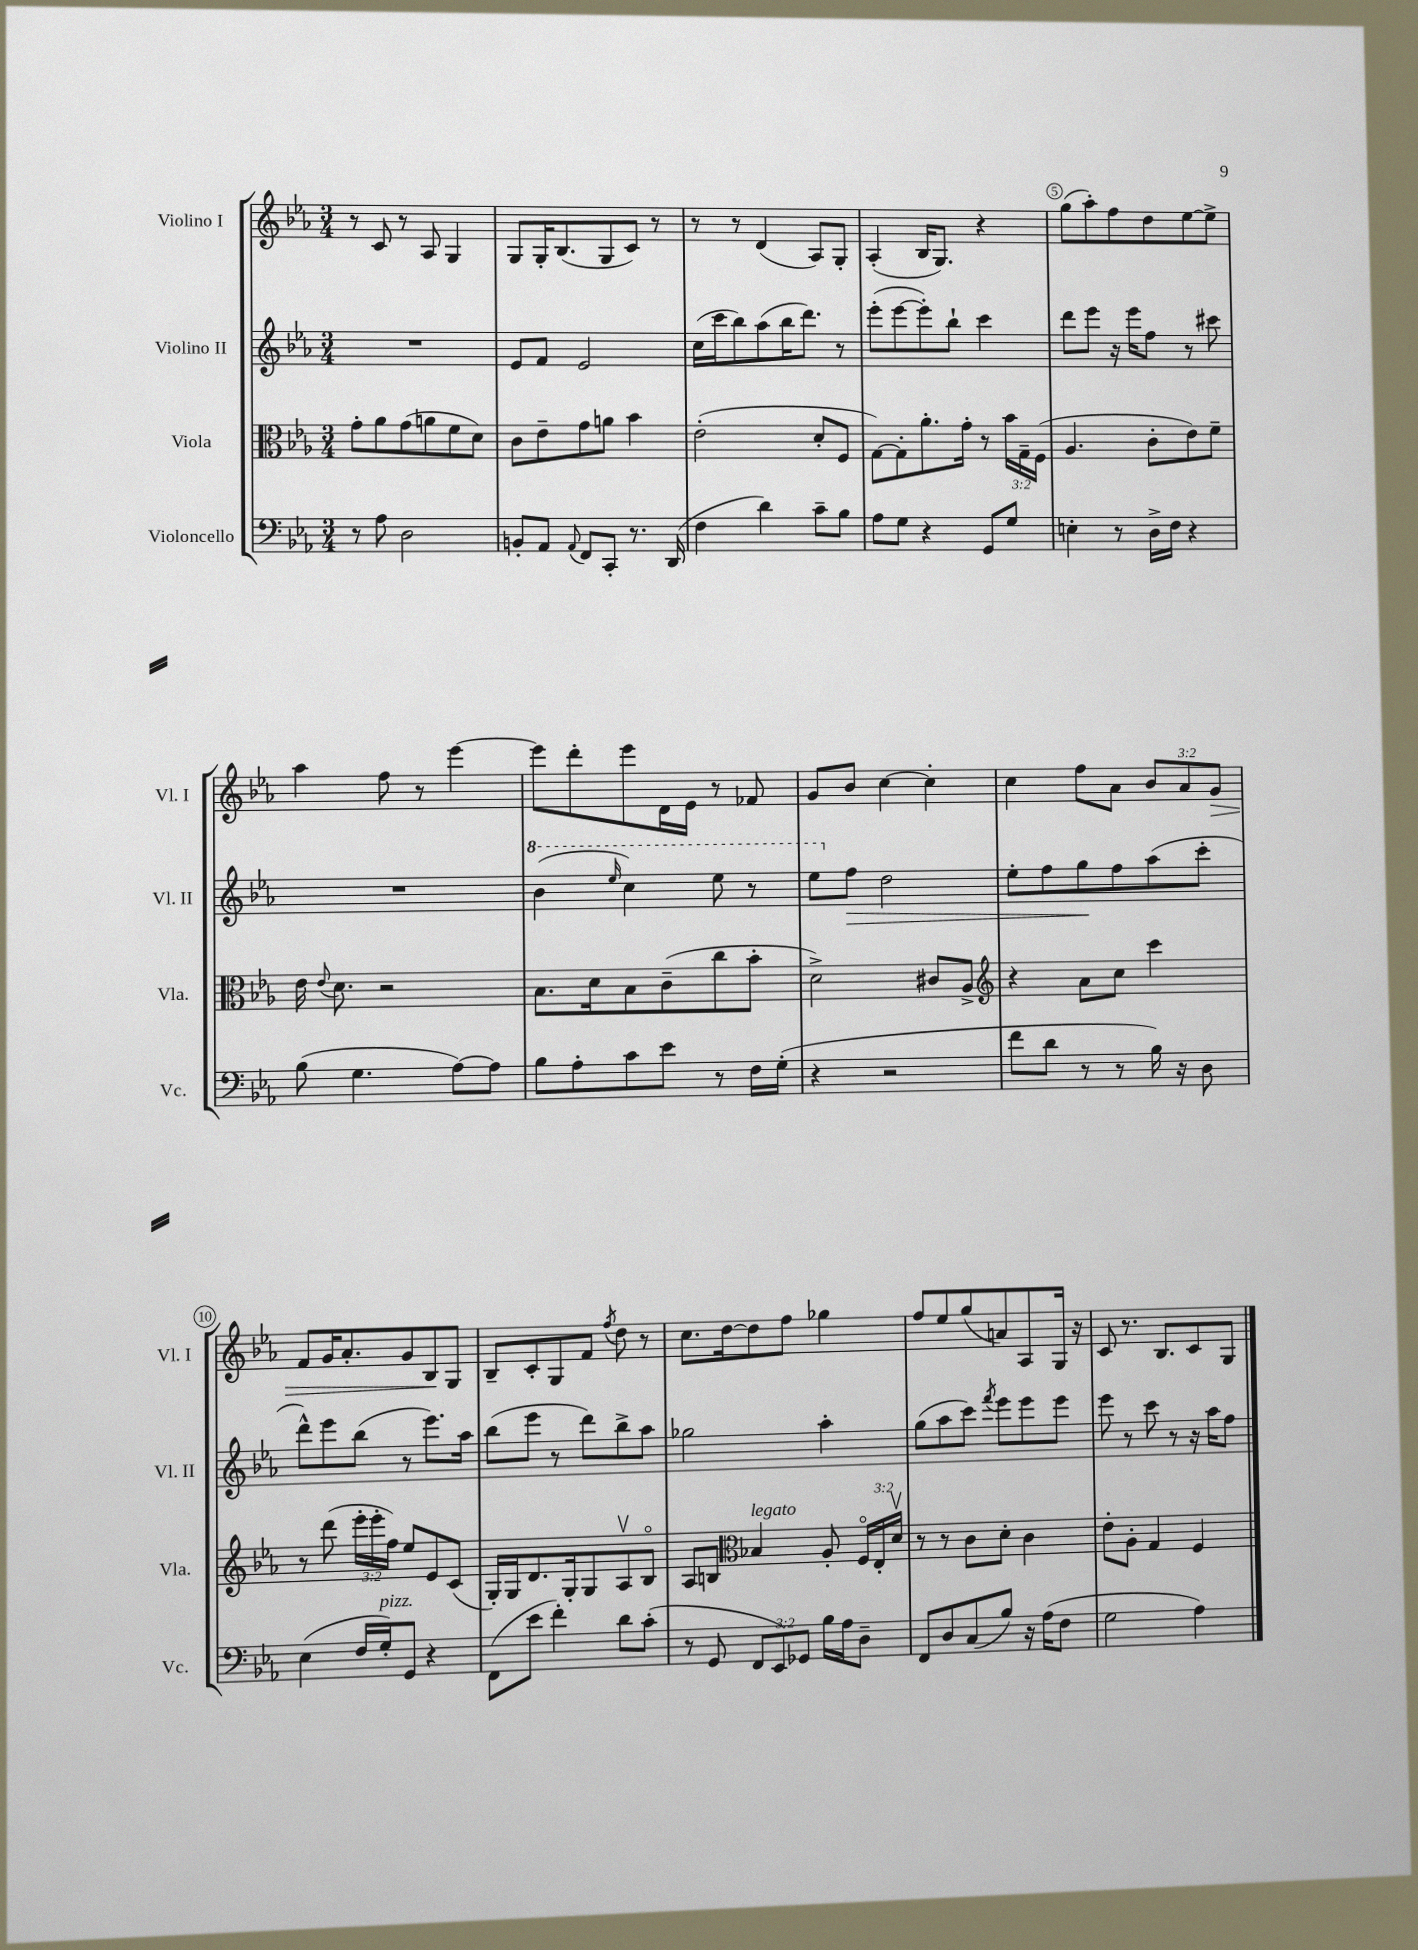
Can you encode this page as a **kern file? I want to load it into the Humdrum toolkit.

**kern	**kern	**kern	**kern
*staff4	*staff3	*staff2	*staff1
*clefF4	*clefC3	*clefG2	*clefG2
*k[b-e-a-]	*k[b-e-a-]	*k[b-e-a-]	*k[b-e-a-]
*M3/4	*M3/4	*M3/4	*M3/4
8r	8g'	2.r	8r
8A-	8a-	.	8c
2D	(8g	.	8r
.	8a	.	8A-
.	8f	.	4G
.	8d)	.	.
=	=	=	=
8BB'	8c	8e-	8G
8AA-	8e-~	8f	16G'
.	.	.	(8.B-
8qqAA-	.	.	.
8FF	8g	2e-	.
8CC'	8a	.	8G
8.r	4b-	.	8c)
.	.	.	8r
(16DD	.	.	.
=	=	=	=
4F	(2e-'	(16cc	8r
.	.	16ccc	.
.	.	8bb-)	8r
4d)	.	(8aa-	(4d
.	.	16bb-	.
.	.	8.ddd)	.
8c~	8d'	.	8A-)
8B-	8F	8r	8G'
=	=	=	=
8A-	[8G)	(8eee-'	(4A-'
8G	8G']	[8eee-	.
4r	8.a-'	8eee-'])	16B-
.	.	.	8.G)
.	.	8bb-`	.
.	16g'	.	.
8GG	8r	4ccc	4r
8G	24b-	.	.
.	24G~	.	.
.	(24F	.	.
=	=	=	=
4E'	4.A-	8ddd	(8gg
.	.	8eee-	8aa-')
8r	.	16r	8ff
.	.	16eee-	.
16D^	8c'	8ff	8dd
16F	.	.	.
4r	8e-)	8r	[8ee-
.	8f~	8ccc#	8ee-^]
=	=	=	=
(8B-	16e-	2.r	4aa-
.	8qqe-	.	.
.	8.d	.	.
4.G	.	.	.
.	2r	.	8ff
.	.	.	8r
[8A-)	.	.	[4eee-
8A-]	.	.	.
=	=	=	=
8B-	8.B-	(4bb-	8eee-]
8A-'	.	.	8ddd'
.	16d	.	.
.	.	16qqeee-	.
8c	8B-	4ccc)	8eee-
8e-	(8c~	.	16d
.	.	.	16e-
8r	8cc	8eee-	8r
16F	8b-'	8r	8f-
(16G'	.	.	.
=	=	=	=
4r	2d^)	8eee-	8g
.	.	8ff	8b-
2r	.	2dd	[4cc
.	8c#	.	4cc']
.	8A-^	.	.
=	=	=	=
*	*clefG2	*	*
8f	4r	8ee-'	4cc
8d	.	8ff	.
8r	8a-	8gg	8ff
8r	8cc	8ff	8a-
16B-)	4ccc	(8aa-	12b-
16r	.	.	.
.	.	.	12a-
8D	.	8ccc'	.
.	.	.	12g
=	=	=	=
(4E-	8r	8ddd^^)	8f
.	(8ddd	8eee-	16g
.	.	.	8.a-'
16F	24eee-'	(8bb-	.
.	24eee-'	.	.
16G')	.	.	.
.	24ff)	.	.
8GG	8ee-	8r	8g
4r	8e-	8.eee-)	8B-
.	(8c	.	8G
.	.	16aa-	.
=	=	=	=
(8FF	16G')	(8bb-	8B-~
.	16G	.	.
8e-	8.d	8eee-	8c'
4f')	.	8r	8G
.	16G'	.	.
.	8G	8ddd)	8f
.	.	.	8qff
8d	8A-v	8bb-^	8dd
(8c'	8B-o	8aa-	8r
=	=	=	=
8r	8A-	2gg-	8.cc
8GG	8B	.	.
.	.	.	[16dd
*	*clefC3	*	*
12FF	4B-	.	8dd]
12EE-)	.	.	.
.	.	.	8ff
12GG-	.	.	.
16B-	8A-'	4aa-'	4gg-
16A-	.	.	.
8D~	24Fo	.	.
.	24E-'	.	.
.	24dv	.	.
=	=	=	=
8FF	8r	(8gg	8ff
8D	8r	8aa-	8ee-
(8C	8c	8ccc)	(8gg
.	.	8qfff	.
8B-)	8d'	8eee-	8a)
16r	4c	8eee-	8A-
(16A-	.	.	.
8F	.	8eee-	16G
.	.	.	16r
=	=	=	=
2G	8e-'	8eee-	8c
.	8A-'	8r	8.r
.	4G	8ccc	.
.	.	.	8.B-
.	.	8r	.
4A-)	4F	16r	8c
.	.	16aa-	.
.	.	8ff	8G
==	==	==	==
*-	*-	*-	*-
